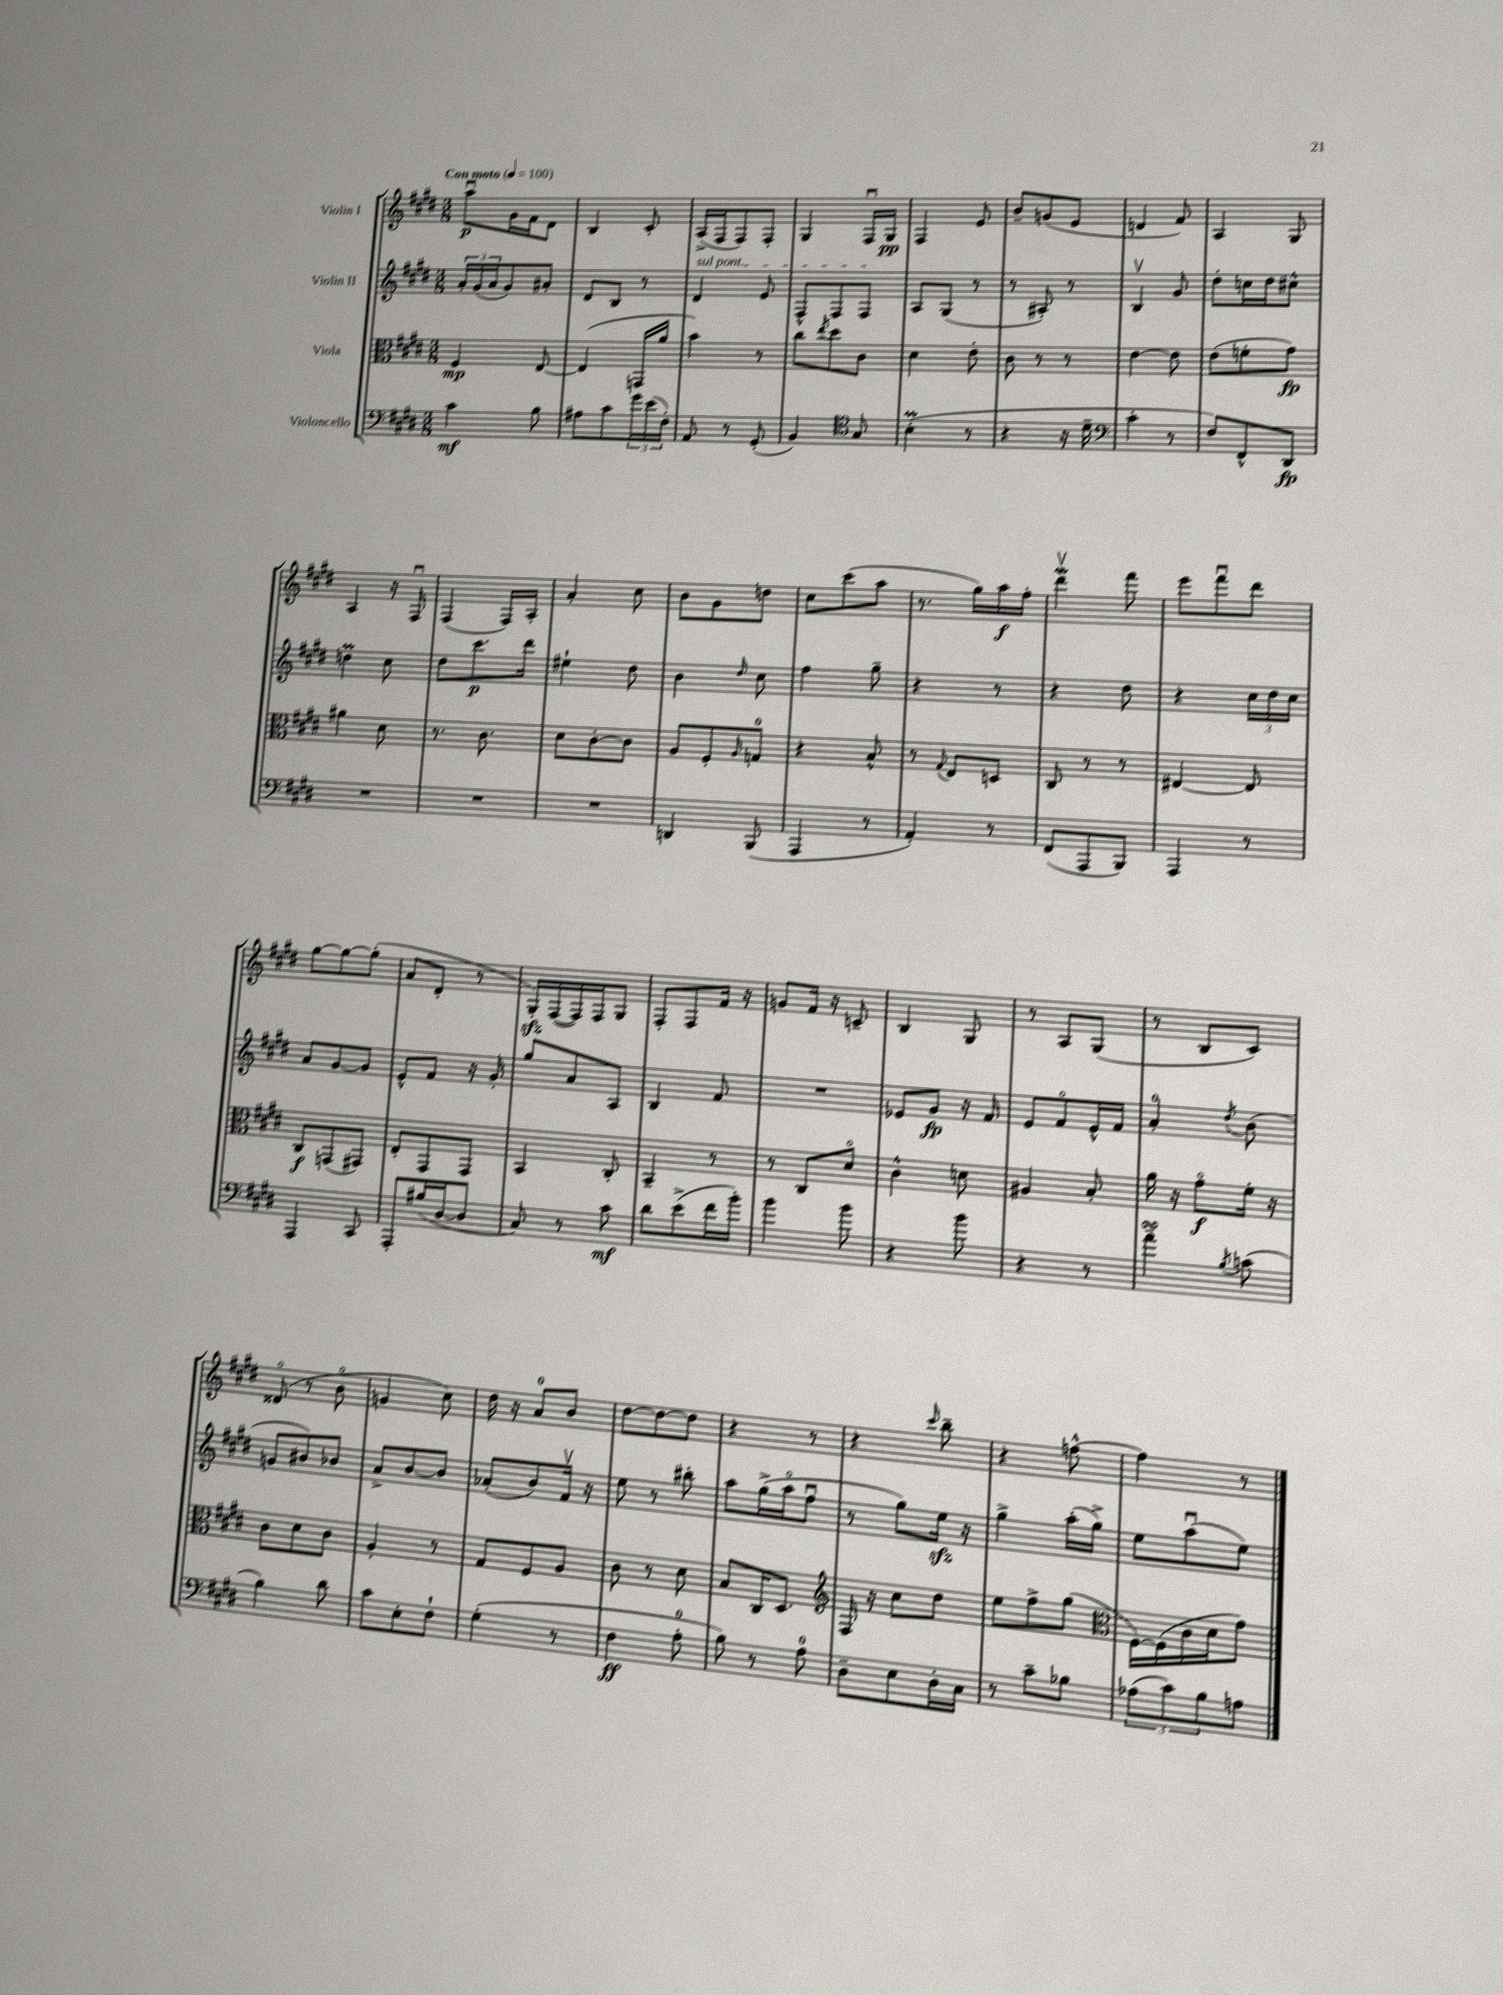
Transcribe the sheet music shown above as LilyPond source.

<<
\new StaffGroup <<
\new Staff = "s0" \with { instrumentName = "Violin I" } {
    \clef treble \key e \major \numericTimeSignature \time 3/8 \tempo "Con moto" 4 = 100
    a''8\downbow\p gis'16 fis'16 dis'8 |
    b4 cis'8-. |
    a16->( fis16 fis8) fis8-. |
    gis4 fis16\downbow gis16\pp |
    fis4 e'8 |
    b'8-- g'8( e'8 |
    d'4 fis'8) |
    a4 gis8 |
    a4 r16 fis16\downbow |
    fis4( fis16) a16-. |
    a'4-. cis''8 |
    b'8 gis'8 d''8 |
    cis''8 cis'''8( a''8 |
    r8. gis''16) a''16\f fis''16-. |
    dis'''4\upbow\mordent fis'''8 |
    e'''8 fis'''8\downbow dis'''8 |
    gis''8~ gis''8~ gis''8-.( |
    a'8 dis'8-. r8 |
    gis16-.\sfz) fis16~( fis16) fis16 gis8 |
    fis8-. fis8 fis'16 r16 |
    g'8 fis'16 r16 c'8-- |
    b4 gis8 |
    r8 a8 gis8( |
    r8 b8 cis'8) |
    disis'8\flageolet( r8 b'8\flageolet |
    g'4 cis''8) |
    dis''16 r16 a'8-0 b'8 |
    dis''8~ dis''8~ dis''8 |
    r4 r8 |
    r4 \grace { cis'''16 } b''8-- |
    r4 f''8~-^ |
    f''4 r8 \bar "|." |
}
\new Staff = "s1" \with { instrumentName = "Violin II" } {
    \clef treble \key e \major \numericTimeSignature \time 3/8
    \tuplet 3/2 { a'16-. gis'16( a'16 } gis'8) ais'8-. |
    dis'8 b8 r8 |
    \once \override TextSpanner.bound-details.left.text = \markup { \italic "sul pont." } dis'4\startTextSpan e'8 |
    fis8-^ fis8 fis8\stopTextSpan |
    a8 gis8( r8 |
    r8 ais8-.) r8 |
    b4\upbow gis'8 |
    dis''8-. c''16 dis''16 cis''8-^ |
    d''4\prall cis''8 |
    dis''8 cis'''8.\p dis'''16 |
    eis''4-! dis''8 |
    b'4 \grace { dis''16 } cis''8 |
    fis''4 gis''8-- |
    r4 r8 |
    r4 dis''8 |
    r4 \tuplet 3/2 { cis''16 dis''16 cis''16 } |
    a'8 gis'8~ gis'8 |
    e'8-^ fis'8 r16 gis'16-. |
    gis''8 a'8 a8 |
    b4 fis'8 |
    R4. |
    ees'8 gis'8\fp r16 fis'16 |
    e'8 fis'8\flageolet e'16-^ fis'16 |
    a'4-0-. \acciaccatura { dis''8 } b'8( |
    g'8 bis'8) bes'8 |
    a'8-> b'8~ b'8 |
    aes'8-.( b'8) fis'16\upbow r16 |
    e''8 r8 bis''8-. |
    a''8 gis''16->( a''16\flageolet fis''8\downbow |
    r8 gis''8) e''16\sfz r16 |
    gis''4-> a''16-.( gis''16->) |
    e''8 a''8\downbow( e''8) \bar "|." |
}
\new Staff = "s2" \with { instrumentName = "Viola" } {
    \clef alto \key e \major \numericTimeSignature \time 3/8
    fis4\mp e8~ |
    e4( g,16 a'16 |
    b'4) r8 |
    cis''8 \acciaccatura { e''8 } dis''8 cis'8 |
    dis'4 e'8-. |
    cis'8 r8 r8 |
    e'4~ e'8 |
    e'8( f'8-. gis'8\fp) |
    ais'4 dis'8 |
    r8. cis'8. |
    dis'8 cis'8~-. cis'8 |
    a8 fis8-. \grace { a16 } g8-0 |
    r4 b8-^ |
    r8 \appoggiatura { gis8 } e8 d8 |
    cis8 r8 r8 |
    eis4~ eis8 |
    cis8\f g,8( gis,8) |
    e8-. gis,8 gis,8 |
    b,4 cis8-. |
    b,4-- r8 |
    r8 cis8 dis'8\flageolet |
    cis'4-^ d'8 |
    ais4 b8-. |
    a'16 r16 gis'8\flageolet\f fis'16-. r16 |
    cis'8 dis'8 cis'8 |
    a4-. r8 |
    gis8 fis8 a8 |
    cis'8 r8 dis'8 |
    b8 cis16 dis8. |
    \clef treble fis16 r16 cis''8 dis''8 |
    e''8 fis''8-> gis''8( |
    \clef alto fis16~) fis16( cis'16 dis'16 gis'8) \bar "|." |
}
\new Staff = "s3" \with { instrumentName = "Violoncello" } {
    \clef bass \key e \major \numericTimeSignature \time 3/8
    cis'4\mf b8 |
    ais8 cis'8 \tuplet 3/2 { gis'16 e'16( fis16-.) } |
    a,8 r8 gis,8-.( |
    b,4) \clef tenor gis8 |
    b4-.\prall( r8 |
    r4 r16 dis'16-- |
    \clef bass cis'4-. r8 |
    fis8) fis,8-^ dis,8\fp |
    R4. |
    R4. |
    R4. |
    d,4 b,,8( |
    a,,4 r8 |
    a,4-.) r8 |
    fis,8( a,,8 b,,8) |
    a,,4 r8 |
    a,,4 cis,8 |
    a,,8-. bis16( dis16~ dis8 |
    cis8) r8 cis'8\mf |
    dis'8 e'8->( fis'16 b'16-.) |
    b'4 b'8 |
    r4 b'8 |
    r4 r8 |
    a'4--\turn \acciaccatura { b8 } c'8( |
    b4) dis'8 |
    cis'8 e8-. fis8-! |
    gis4-.( r8 |
    fis4\ff a8-0-. |
    b8) r8 a8-0 |
    dis8-- e8 dis16-. cis16 |
    r8 cis'8-- bes8 |
    \tuplet 3/2 { aes8( cis'8) b8 } a8 \bar "|." |
}
>>
>>
\layout { \context { \Score \remove "Bar_number_engraver" } }
